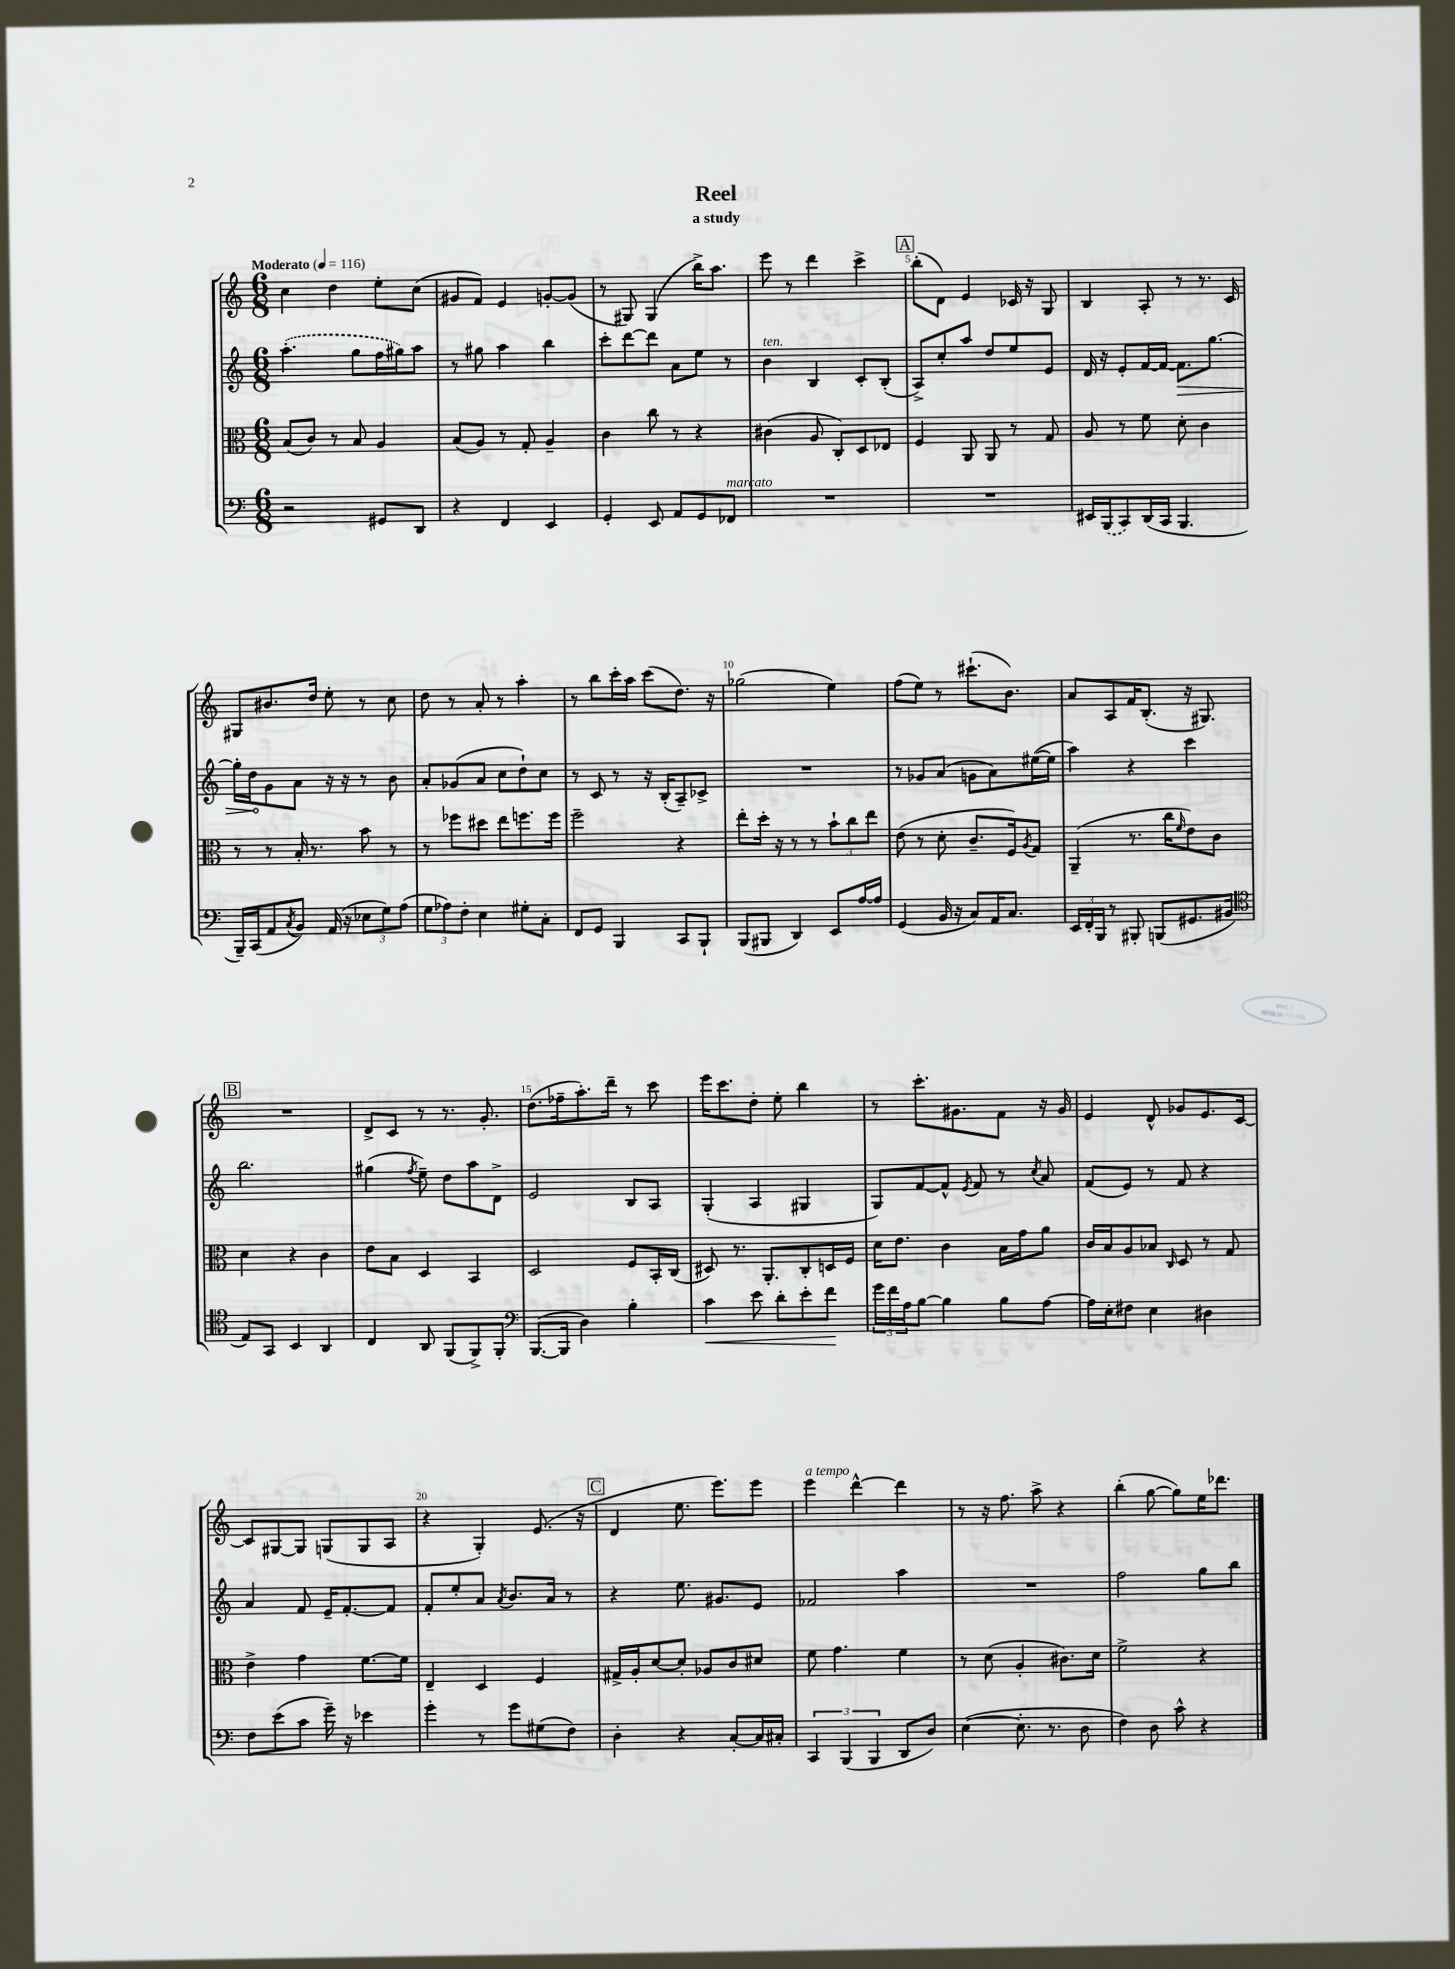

**kern	**kern	**kern	**kern
*staff4	*staff3	*staff2	*staff1
*clefF4	*clefC3	*clefG2	*clefG2
*k[]	*k[]	*k[]	*k[]
*M6/8	*M6/8	*M6/8	*M6/8
*MM116	*MM116	*MM116	*MM116
2r	(8B	(4.aa'	4cc
.	8c)	.	.
.	8r	.	4dd
.	8B	8gg	.
8GG#	4A	16ff	8ee'
.	.	16gg#)	.
8DD	.	8aa	(8cc
=	=	=	=
4r	(8B	8r	8g#
.	8A)	8gg#	8f)
4FF	8r	4aa	4e
.	8G'	.	.
4EE	4A~	4bb	[8g'
.	.	.	(8g]
=	=	=	=
4GG'	4c	8ccc'	8r
.	.	[8ddd	8G#)
8EE	8cc	8ddd]	(4G#
8AA	8r	8a	.
8GG	4r	8ee	16bb^)
.	.	.	8.aa
8FF-	.	8r	.
=	=	=	=
2.r	(4c#	4b	8eee
.	.	.	8r
.	8A	4B	4ddd
.	8C')	.	.
.	8D	8c'	4ccc^
.	8E-	(8B'	.
=	=	=	=
2.r	4F	8A^)	(8bb'
.	.	8cc'	8d)
.	8AA	8aa	4e
.	8AA	8dd	.
.	8r	8ee	16c-
.	.	.	16r
.	8G	8e	8G
=	=	=	=
16EE#	8A	16d	4B
(16BBB	.	16r	.
8CC)	8r	8e'	.
(16DD	8f	[16f	8A'
16CC	.	16f_	.
4.BBB	8d'	8.f]	8r
.	4c	.	8.r
.	.	[8.gg	.
.	.	.	16c
=	=	=	=
16BBB~)	8r	16gg']	8G#
(16CC	.	16dd	.
8AA	8r	8g	8.b#
8qC	.	.	.
8BB)	16B'	8a	.
.	8.r	.	16dd
(16AA	.	16r	8ee'
16r	.	16r	.
12E-	8b	8r	8r
12G)	.	.	.
.	8r	8b	8cc
(12A	.	.	.
=	=	=	=
12G	8r	8a'	8dd
12A-)	.	.	.
.	8ff-	(8g-	8r
12F'	.	.	.
4E	8dd#	8a	8a'
.	8ee	8cc	8r
8G#'	8.ff	8dd`)	4aa'
8C'	.	8cc	.
.	16ff	.	.
=	=	=	=
8FF	2ff~	8r	8r
8GG	.	8c	8bb
4BBB	.	8r	16ccc'
.	.	.	16aa
.	.	16r	(8ccc
.	.	(16B'	.
8CC	4r	8A~)	8.dd)
8BBB`	.	8c-^	.
.	.	.	16r
=	=	=	=
(8BBB	8ee'	2.r	(2gg-
8BBB#	16dd'	.	.
.	16r	.	.
4DD)	8r	.	.
.	8r	.	.
8EE	12b`	.	4ee)
.	12cc	.	.
[16A	.	.	.
.	12ee	.	.
16A]	.	.	.
=	=	=	=
(4GG	(8e	8r	(8ff
.	8r	8g-	8ee)
16BB	8d'	(8a	8r
16r	.	.	.
8C)	8.c~	8g	(8.ccc#`
16AA	.	8a)	.
8.C	16F)	.	8.b)
.	8qA	.	.
.	8G	([16ee#	.
.	.	16ee#]	.
=	=	=	=
24EE	(4AA~	4aa)	8a
24FF'	.	.	.
24BBB	.	.	.
8r	.	.	8A
8BBB#'	8.r	4r	16f
.	.	.	(8.B'
(8BBB	.	.	.
.	16cc	.	.
.	16qqf	.	.
8.GG#	8e)	4ccc	16r
.	.	.	8.G#)
.	8c	.	.
16BB#	.	.	.
=	=	=	=
*clefC4	*	*	*
8E)	4d	2.bb	2.r
8GG	.	.	.
4BB	4r	.	.
4AA	4c	.	.
=	=	=	=
4C	8e	(4gg#	8d^
.	8B	.	8c
.	.	8qff	.
8AA	4D	8ee~)	8r
(8FF	.	8dd	8.r
8FF^)	4BB	8aa	.
.	.	.	8.g'
8FF'	.	8d^	.
=	=	=	=
*clefF4	*	*	*
([8.BBB	2D	2e	(8.dd
16BBB]	.	.	16ff-~
4D)	.	.	8.aa')
.	.	.	16ddd~
4B'	8F	8B	8r
.	16BB'	8A	8ccc
.	(16C	.	.
=	=	=	=
4c	8D#)	(4G'	16eee
.	.	.	8.ccc
.	8.r	.	.
8e	.	4A	8dd'
.	8.AA'	.	.
8d'	.	.	8ee'
8e'	8C'	4G#	4bb
8f	16D	.	.
.	16F	.	.
=	=	=	=
24g	16d	8G)	8r
24f	.	.	.
.	8.e	.	.
24A	.	.	.
[8B	.	[8f	8.ccc'
4B]	4c	8f^^]	.
.	.	.	8.g#
.	.	8qe	.
.	.	8f	.
8B	16B	8r	8f
.	16g	.	.
.	.	8qcc	.
[8A	8a	8a	16r
.	.	.	16g#
=	=	=	=
16A]	16c	(8f	4e
16E'	16B	.	.
8F#	8A	8e)	.
4E	8B-	8r	8d^^
.	16qqC	.	.
.	8D	8f	8g-
4D#	8r	4r	8.e
.	8G	.	.
.	.	.	[16c
=	=	=	=
8F	4e^	4a	8c]
(8e	.	.	[8G#
8c	4g	8f	8G#]
16g~)	.	16e~	(8G
16r	.	[8.f'	.
4e-	[8.f	.	8G
.	.	8f]	8A
.	16f]	.	.
=	=	=	=
4g'	4E~	8f'	4r
.	.	8ee'	.
8r	4D	8a	4G')
.	.	8qa	.
8g	.	8.b	.
(8G#	4F	.	(8.e
.	.	16a	.
8F)	.	8r	.
.	.	.	16r
=	=	=	=
4D'	16G#^	4r	4d
.	16A'	.	.
.	[8d	.	.
4r	8d']	8.ee	8.ee
.	8A-	.	.
.	.	8.g#	8.eee)
[8C'	8c	.	.
16C]	8d#	8e	8eee
16C#'	.	.	.
=	=	=	=
6CC	8f	2f-	4eee
.	4.g	.	.
(6BBB	.	.	.
.	.	.	[4ddd^^
6BBB	.	.	.
8DD	4f	4aa	4ddd]
8D)	.	.	.
=	=	=	=
([4E	8r	2.r	8r
.	(8d	.	16r
.	.	.	8.ff
8.E']	4A'	.	.
.	.	.	8aa^
8.r	.	.	.
.	8.c#)	.	4r
8D	.	.	.
.	16d	.	.
=	=	=	=
4F)	2f^	2ff	(4bb'
8D	.	.	[8gg
8c^^	.	.	8gg])
4r	4r	8gg	16ee
.	.	.	8.ddd-
.	.	8bb	.
==	==	==	==
*-	*-	*-	*-
